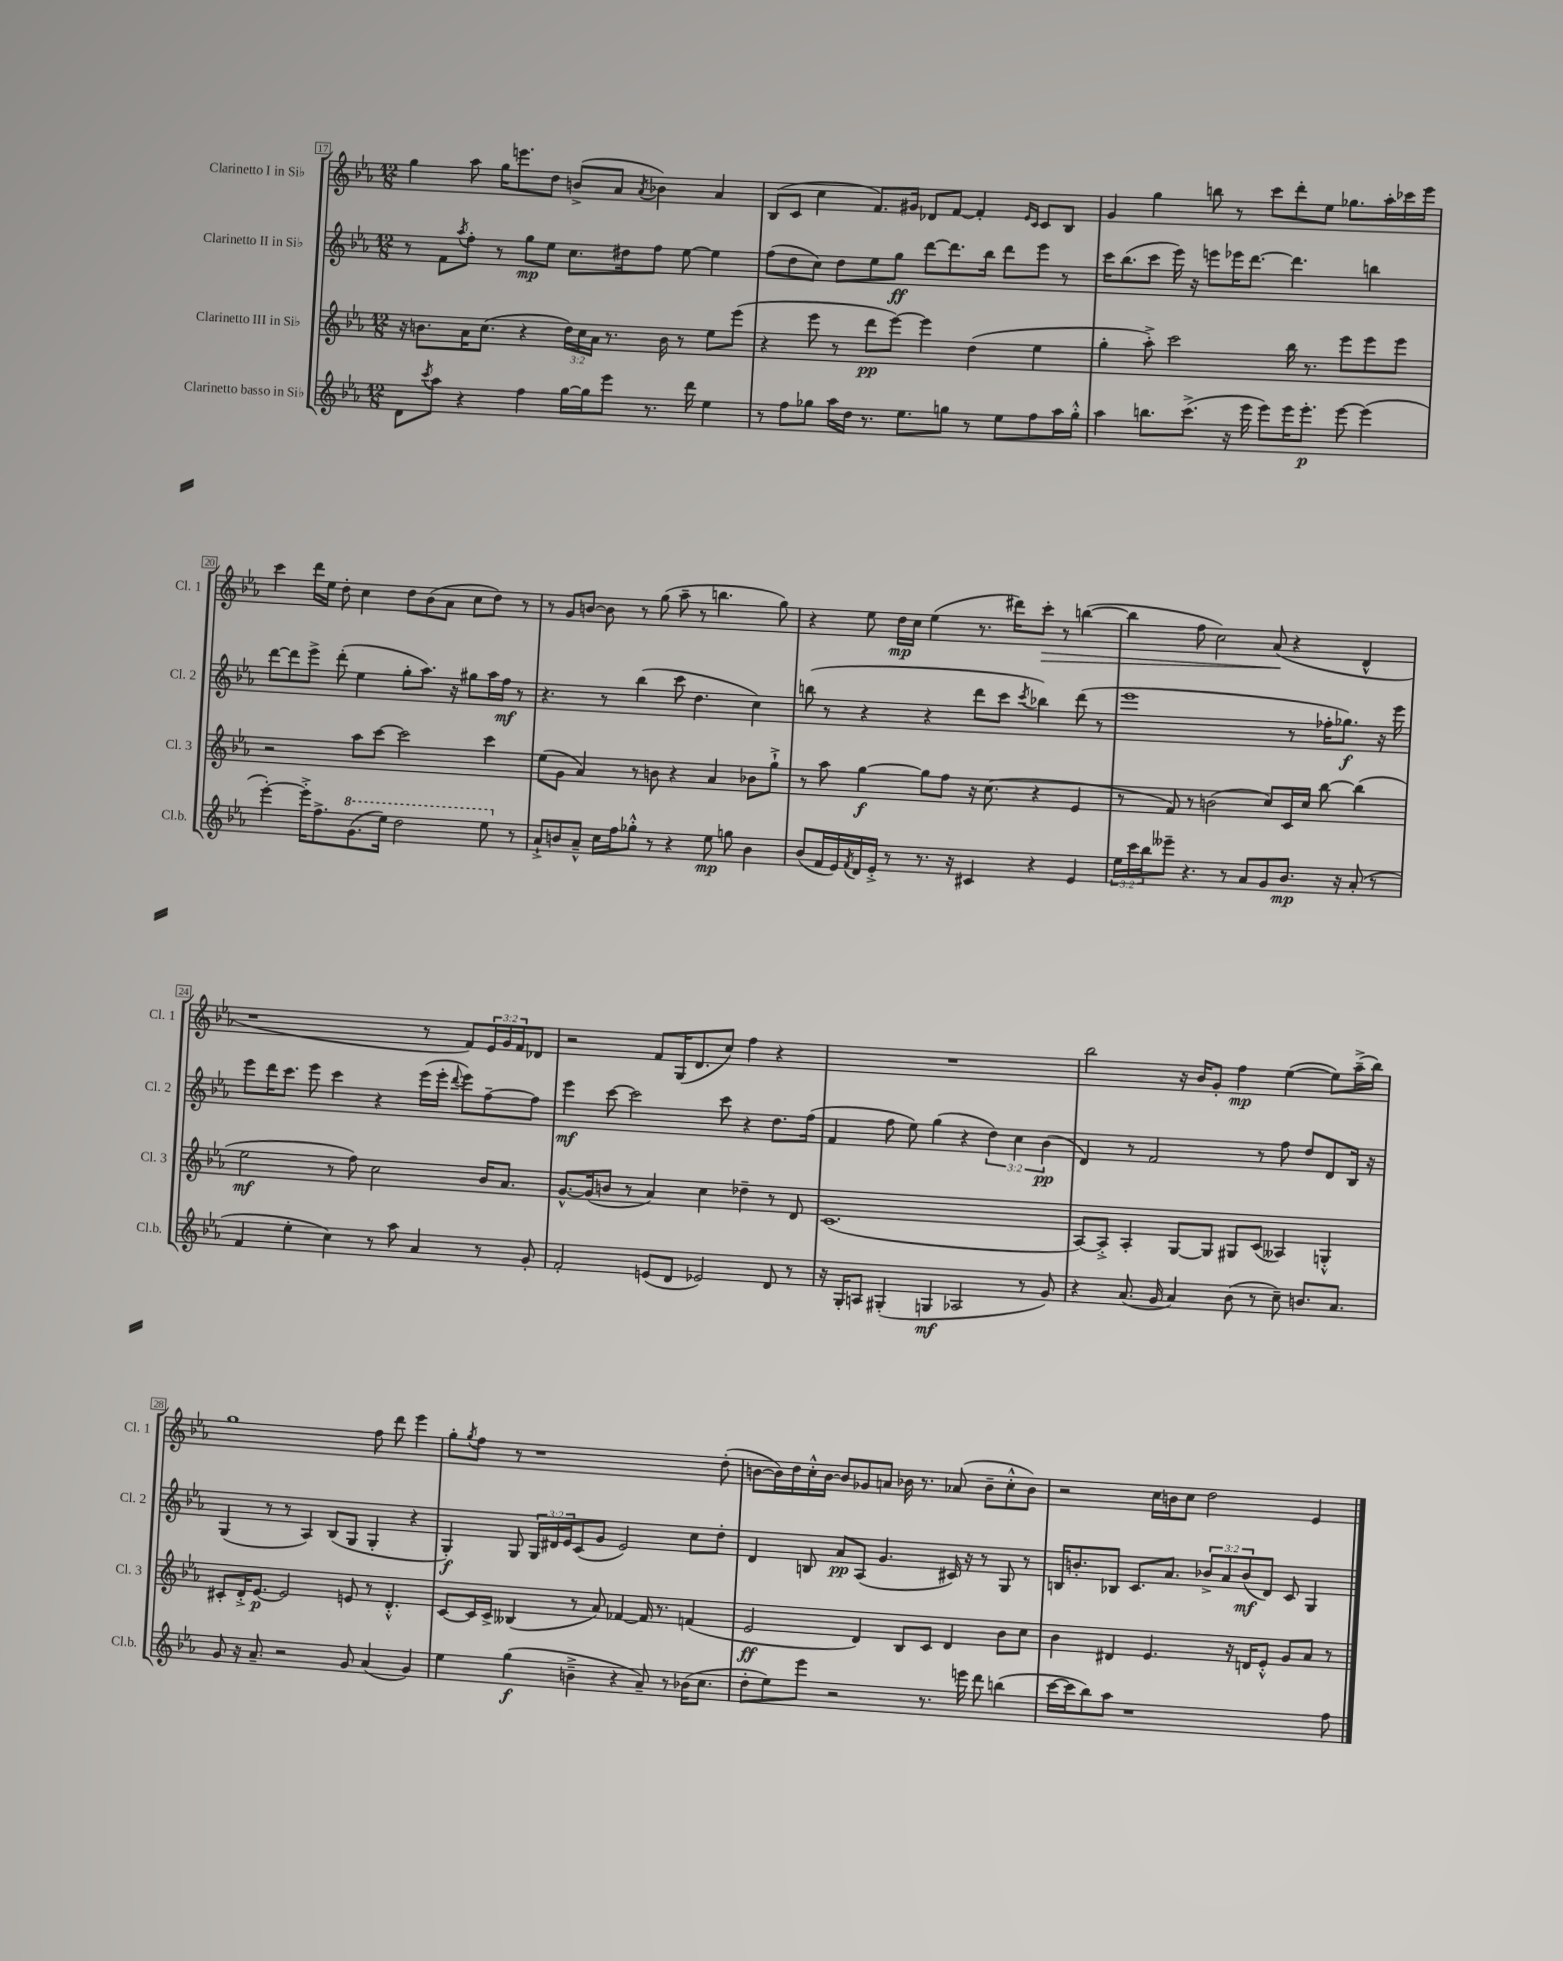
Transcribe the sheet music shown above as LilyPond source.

<<
\new StaffGroup <<
\new Staff = "s0" \with { instrumentName = "Clarinetto I in Sib" shortInstrumentName = "Cl. 1" } {
    \clef treble \key ees \major \numericTimeSignature \time 12/8 \override Staff.TupletNumber.text = #tuplet-number::calc-fraction-text
    g''4 aes''8 g''16 e'''8. d''8 b'8->( aes'8 \acciaccatura { aes'8 } bes'4) aes'4 |
    bes8( c'8 c''4 f'8.) gis'16 des'8 f'8~ f'4-. \grace { ees'16 c'16 } c'8 bes8 |
    g'4 g''4 b''8 r8 c'''8 d'''8-. ees''8 ges''8. aes''16-. ces'''16 ees'''16 |
    c'''4 d'''16 ees''16 d''8-. c''4 d''8 bes'8( aes'8 c''8 d''8) r8 |
    r8 g'8 b'8~ b'8 r8 g''8( aes''8-- r8 b''4. g''8) |
    r4 ees''8 d''16\mp c''16 ees''4( r8. dis'''16) c'''8-.\> r8 b''4~( |
    b''4 f''8 c''2) aes'8\!( r4 d'4-^ |
    r1 r8 f'8) \tuplet 3/2 { ees'16 g'16 f'16 } des'8 |
    r2 f'8 g16( d'8. c''8) f''4 r4 |
    R1. |
    bes''2 r16 bes'16 g'8-. f''4\mp ees''4~( ees''8) aes''16--->( bes''16) |
    g''1 f''8 d'''8 ees'''4 |
    g''8-. \acciaccatura { g''8 } f''8 r8 r1 d''8-.( |
    b'8~ b'16) d''16 c''16-.-^ b'16~ b'8 ges'8 a'8 bes'16 r8. aes'8( bes'8-- c''8-.-^ bes'8) |
    r2 c''16 b'16 c''8 d''2 ees'4 \bar "|." |
}
\new Staff = "s1" \with { instrumentName = "Clarinetto II in Sib" shortInstrumentName = "Cl. 2" } {
    \clef treble \key ees \major \numericTimeSignature \time 12/8 \override Staff.TupletNumber.text = #tuplet-number::calc-fraction-text
    r8 f'8 \acciaccatura { aes''8 } f''8-. r8 g''8\mp ees''8 c''8. dis''16 f''8 ees''8~ ees''4 |
    f''8( d''8 c''8) d''8 ees''8 g''8\ff d'''8~ d'''8. bes''16 d'''8 ees'''8 r8 |
    c'''16 bes''8.( c'''8 ees'''16) r16 e'''8 ees'''16 d'''8.~ d'''4. b''4 |
    d'''8~ d'''8 ees'''8-> d'''8-.( ees''4 g''8-. aes''8.) r16 gis''8 aes''16 f''16\mf r8 |
    r4. r8 bes''4( c'''8 d''4. c''4) |
    b''8( r8 r4 r4 d'''8 c'''8 \acciaccatura { c'''8 } bes''4) d'''8( r8 |
    ees'''1 r8 fes''16-. ges''8.\f) r16 ees'''16 |
    ees'''8 d'''16 c'''8. ees'''8 c'''4 r4 ees'''16( ees'''16-. \appoggiatura { d'''8 } ees'''8) f''8~-- f''8 |
    ees'''4\mf c'''8~ c'''2 c'''8 r4 d''8. f''16( |
    f'4 f''8 ees''8) g''4( r4 \tuplet 3/2 { d''4) c''4 bes'4\pp( } |
    d'4) r8 f'2 r8 f''8 d''8 d'8 bes16 r16 |
    g4( r8 r8 aes4) bes8( g8 g4-. r4 |
    g4-.\f) g8 \tuplet 3/2 { g16 dis'16 ees'16 } c'8( g'8 ees'2) c''8 d''8-. |
    d'4 b8 aes'8\pp aes8( g'4. cis'16) r16 r8 g8 r8 |
    b16 b'8.-. bes8 c'8. aes'8. \tuplet 3/2 { bes'8-> aes'8 bes'8\mf( } d'8) c'8 g4 \bar "|." |
}
\new Staff = "s2" \with { instrumentName = "Clarinetto III in Sib" shortInstrumentName = "Cl. 3" } {
    \clef treble \key ees \major \numericTimeSignature \time 12/8 \override Staff.TupletNumber.text = #tuplet-number::calc-fraction-text
    r16 b'8. aes'16 c''8.( r4 \tuplet 3/2 { d''16) c''16 aes'16 } r8. b'16 r8 ees''8 ees'''8( |
    r4 ees'''8 r8 d'''8\pp ees'''8~) ees'''4 d''4( ees''4 |
    g''4-. aes''8-.->) c'''2 bes''16 r8. ees'''8 ees'''8 ees'''8 |
    r2 aes''8 c'''8~ c'''2 c'''4 |
    ees''8( g'8 aes'4) r8 b'8 r4 aes'4 bes'8 g''8-!-> |
    r8 aes''8 g''4~\f g''8 f''8 r16 c''8.( r4 ees'4 |
    r8 f'8) r8 b'2( c''8) c'16 c''16 bes''8~ bes''4( |
    ees''2\mf r8 f''8) c''2 bes'16 aes'8. |
    g'8.~-^ g'16( b'8 r8 aes'4) c''4 des''4-- r8 d'8 |
    c'1.( |
    aes8~) aes8-.-> aes4-. g8~ g8 gis8 c'8( aeses4) g4-.-^ |
    cis'8-. d'16-.-> ees'8.~\p ees'2 e'8 r8 d'4.-.-^ |
    c'8~ c'16 c'16-> beses4( r8 aes'8) fes'4~ fes'16 r8. f'4( |
    ees'2\ff d'4) bes8 c'8 d'4 bes'8 c''8 |
    bes'4 dis'4 ees'4. r16 d'16 ees'8-.-^ g'8 aes'8 r8 \bar "|." |
}
\new Staff = "s3" \with { instrumentName = "Clarinetto basso in Sib" shortInstrumentName = "Cl.b." } {
    \clef treble \key ees \major \numericTimeSignature \time 12/8 \override Staff.TupletNumber.text = #tuplet-number::calc-fraction-text
    d'8 \acciaccatura { c'''8 } aes''8 r4 f''4 g''16~ g''16 ees'''8 r8. d'''16 ees''4 |
    r8 f''8 ges''8 aes''16 d''16 r8. ees''8. g''8 r8 ees''8 f''8 aes''16 g''16-.-^ |
    aes''4 b''8. c'''8.->( r16 ees'''16 ees'''8) ees'''16 ees'''8.-.\p ees'''8~ ees'''4( |
    ees'''4~-.) ees'''16-.-> f''8.-> \ottava #1 g''8.( ees'''16) d'''2 ees'''8 \ottava #0 r8 |
    aes'8-!-> b'8 aes'8---^ c''16 f''16 ges''8-.-^ r8 r4 ees''8\mp g''8 b'4 |
    bes'8( f'16 ees'16) \acciaccatura { f'8 } d'16 ees'16-.-> r8 r8. r16 cis'4 r4 ees'4 |
    \tuplet 3/2 { ees''16 c'''16 bes''16 } eeses'''8-- r4. r8 aes'8 g'8 bes'8.\mp r16 aes'8-.( r8 |
    f'4 ees''4-. c''4) r8 aes''8 aes'4 r8 g'8-. |
    f'2-. e'8( d'8 ees'2) d'8 r8 |
    r16 g16-. a8 gis4-.( g4\mf aes2 r8 g'8) |
    r4 aes'8.( g'16 aes'4) bes'8( r8 c''8--) b'8. aes'8. |
    g'8 r16 aes'8.-- r2 g'8 aes'4( g'4) |
    ees''4 g''4\f( b'4---> r4 aes'8--) r8 bes'16( c''8. |
    d''8-. ees''8) ees'''8 r2 r8. e'''16 d'''8 b''4( |
    c'''16~ c'''16 bes''8) aes''8 r1 f''8 \bar "|." |
}
>>
>>
\layout { \context { \Score currentBarNumber = #17 \override BarNumber.stencil = #(make-stencil-boxer 0.1 0.3 ly:text-interface::print) } }
